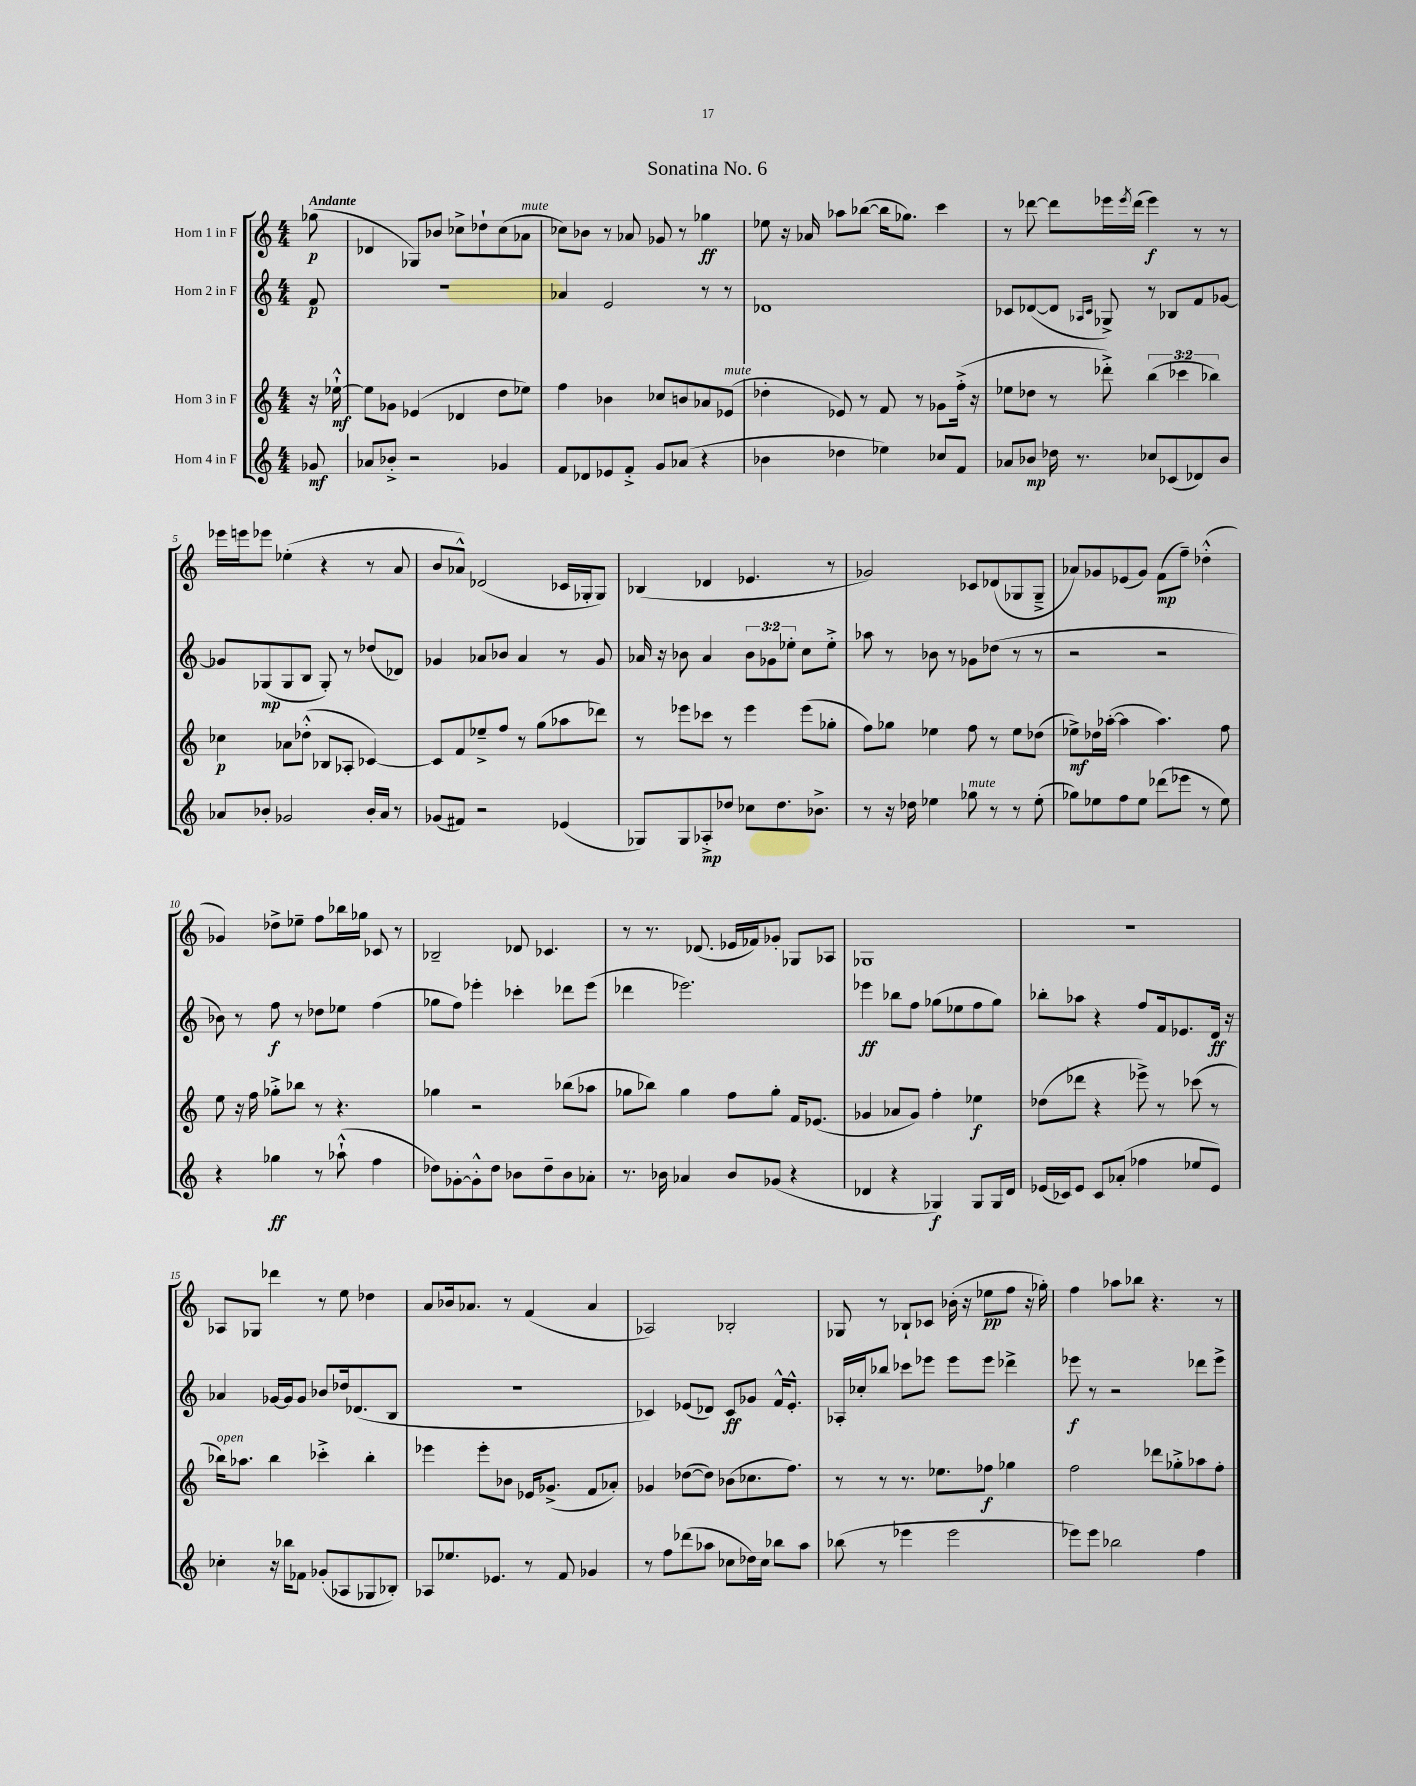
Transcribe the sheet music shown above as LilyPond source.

\header { title = "Sonatina No. 6" }
<<
\new StaffGroup <<
\new Staff = "s0" \with { instrumentName = "Horn 1 in F" } {
    \clef treble \key c \major \numericTimeSignature \time 4/4 \partial 8 \tempo "Andante"
    ges''8\p( |
    des'4 ges8) bes'8 ces''8-> des''8-! ces''8( aes'8^\markup { \italic "mute" } |
    ces''8) bes'8 r8 aes'8 ges'8 r8 ges''4\ff |
    ees''8 r16 aes'16 aes''8 bes''8~( bes''16 ges''8.) c'''4 |
    r8 des'''8~ des'''8 ees'''16 \acciaccatura { ees'''8 } des'''16( ees'''4\f) r8 r8 |
    ees'''16 e'''16 ees'''8 ees''4-.( r4 r8 a'8 |
    b'8 aes'8-^) des'2( ces'16 ges16-. ges8) |
    bes4( des'4 ees'4. r8 |
    ges'2) ces'8 des'8( ges8 ges8---> |
    aes'8) ges'8 ees'8( ges'8) f'8\mp( f''8--) des''4-.-^( |
    ges'4) des''8-> ees''8-- f''8 bes''16 ges''16 ces'8 r8 |
    bes2-- des'8 ces'4. |
    r8 r8. des'8.( ees'16 fes'16) ges'8-. ges8 aes8 |
    ges1 |
    R1 |
    aes8 ges8 des'''4 r8 e''8 des''4 |
    a'8 bes'16 aes'8. r8 f'4( aes'4 |
    aes2) bes2-. |
    ges8 r8 bes8-! ces'8 bes'16-.( r16 ees''8\pp f''8 r16 ges''16-.) |
    f''4 aes''8 bes''8 r4. r8 \bar "|." |
}
\new Staff = "s1" \with { instrumentName = "Horn 2 in F" } {
    \clef treble \key c \major \numericTimeSignature \time 4/4 \override Staff.TupletNumber.text = #tuplet-number::calc-fraction-text \partial 8
    f'8\p |
    R1 |
    aes'4 e'2 r8 r8 |
    des'1 |
    ces'8 des'8~( des'8 \grace { aes16 ces'16 } ges8->) r8 bes8 f'8 ges'8~ |
    ges'8 ges8\mp( ges8 b8 ges8-.) r8 des''8( des'8) |
    ges'4 aes'8 bes'8 aes'4 r8 ges'8 |
    aes'16 r16 bes'8 aes'4 \tuplet 3/2 { bes'8 ges'8 ees''8-. } c''8 ees''8-.-> |
    aes''8 r8 bes'8 r8 ges'8 des''8( r8 r8 |
    r2 r2 |
    bes'8) r8 f''8\f r8 des''8 ees''8 f''4( |
    ges''8 f''8) ees'''4-. ces'''4-. des'''8 ees'''8( |
    des'''4 ees'''2.) |
    ees'''4\ff bes''8 f''8 ges''8( ees''8 f''8 ges''8) |
    bes''8-. aes''8 r4 f''8 f'16 ees'8. d'16\ff r16 |
    aes'4 ges'16~ ges'16 ges'8 bes'8 des''16 des'8.( b8 |
    R1 |
    ces'4) ees'8( des'8) ces'8\ff ges'8 f'16-^ ees'8.-.-^ |
    aes16-. ces''16-. bes''8 ces'''8 ees'''8 ees'''8 ees'''8 des'''4-> |
    ees'''8\f r8 r2 des'''8 ees'''8-> \bar "|." |
}
\new Staff = "s2" \with { instrumentName = "Horn 3 in F" } {
    \clef treble \key c \major \numericTimeSignature \time 4/4 \override Staff.TupletNumber.text = #tuplet-number::calc-fraction-text \partial 8
    r16 ees''16~-!-^\mf |
    ees''8 ges'8 ees'4( des'4 d''8 ees''8) |
    f''4 bes'4 ces''8 b'8 aes'8 ees'8^\markup { \italic "mute" }( |
    des''4-. ees'8) r8 f'8 r8 ges'8 f''16-.->( r16 |
    ees''8 des''8 r8 des'''8-.->) \tuplet 3/2 { b''4( ces'''4 bes''4) } |
    ces''4\p aes'8 des''8-.-^( bes8 aes8-. ces'4~) |
    ces'8 f'8 ees''8---> f''8 r8 g''8( aes''8 des'''8) |
    r8 ees'''8 ces'''8 r8 ees'''4 ees'''8( ges''8-. |
    f''8) ges''8 ees''4 f''8 r8 ees''8 des''8( |
    ees''8->\mf) des''16 aes''16~-.( aes''4 aes''4.) f''8 |
    e''8 r16 f''16 ges''8-.-> bes''8 r8 r4. |
    ges''4 r2 bes''8( aes''8 |
    ges''8 bes''8) ges''4 f''8 ges''8-. f'16 ees'8.( |
    ges'4 aes'8 ges'8) f''4-. ees''4\f |
    des''8( des'''8 r4 ees'''8->) r8 ces'''8( r8 |
    bes''16^\markup { \italic "open" }) aes''8. bes''4 ces'''4-.-> bes''4-. |
    ees'''4 ees'''8-. bes'8 ees'16 ges'8.->( f'8 aes'8-.) |
    ges'4 des''8~( des''8) bes'8( ces''8. f''8.) |
    r8 r8 r8. ees''8. fes''8\f ges''4 |
    f''2 des'''8 ges''8-.-> aes''8 f''8-. \bar "|." |
}
\new Staff = "s3" \with { instrumentName = "Horn 4 in F" } {
    \clef treble \key c \major \numericTimeSignature \time 4/4 \partial 8
    ges'8\mf |
    aes'8 bes'8-.-> r2 ges'4 |
    f'8 des'8 ees'8 f'8-.-> g'8 aes'8( r4 |
    bes'4 des''4 ees''4) ces''8 f'8 |
    aes'8 bes'8\mp des''16 r8. ces''8 ces'8( des'8) bes'8 |
    aes'8 bes'8-. ges'2 bes'16-. aes'16 r8 |
    ges'8( fis'8) r2 ees'4( |
    ges8) ges8 aes8-.->\mp des''8 ces''8 des''8. bes'8.-> |
    r8 r16 des''16 ees''4 ges''8^\markup { \italic "mute" } r8 r8 ees''8-.( |
    ges''8) ees''8 f''8 ees''8 des'''8( ees'''8 r8 ees''8) |
    r4 ges''4\ff r8 aes''8-!-^( f''4 |
    des''8) ges'8~-. ges'8-.-^ des''8 bes'8 des''8-- bes'8 aes'8-. |
    r8. bes'16 aes'4 bes'8 ges'8( r4 |
    des'4 r4 ges4\f) ges8 ges16 des'16 |
    ees'16( ces'16) ees'8 ces'8 aes'8-.( fes''4 ees''8 ees'8) |
    ces''4-. r16 bes''16 fes'8 ges'8-.( aes8 ges8 bes8-.) |
    aes8 ees''8. ees'8. r8 f'8 ges'4 |
    r8 f''8 des'''8( aes''8 ces''8 des''16) ces''16 bes''8 aes''8 |
    bes''8( r8 ees'''4 ees'''2 |
    ees'''8) ees'''8 bes''2 f''4 \bar "|." |
}
>>
>>
